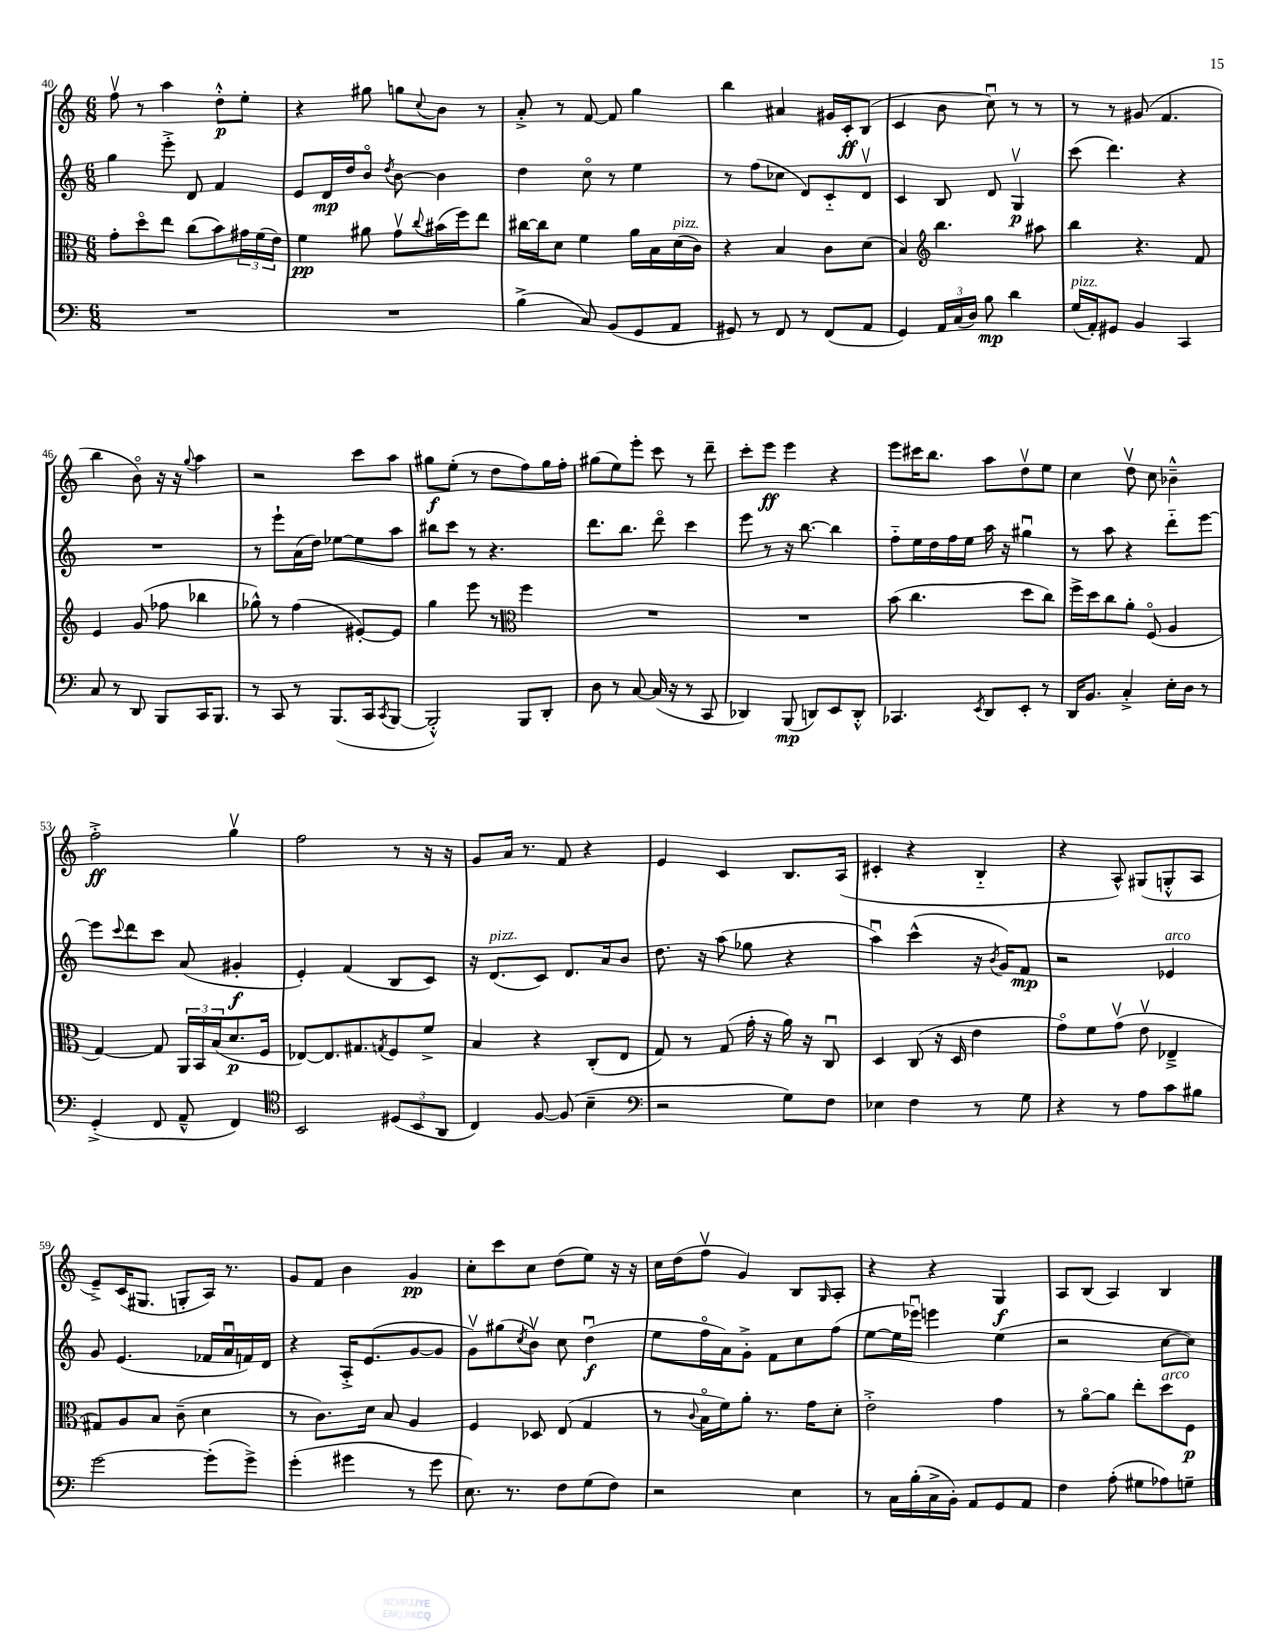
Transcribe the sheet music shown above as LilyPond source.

<<
\new StaffGroup <<
\new Staff = "s0" {
    \clef treble \key c \major \numericTimeSignature \time 6/8
    f''8\upbow r8 a''4 d''8-.-^\p e''8-. |
    r4 gis''8 g''8 \appoggiatura { c''8 } b'8 r8 |
    a'8-.-> r8 f'8~ f'8 g''4 |
    b''4 ais'4 gis'16 c'16-.\ff b8( |
    c'4 b'8 c''8\downbow) r8 r8 |
    r8 r8 gis'8( f'4. |
    b''4 b'8\flageolet) r16 r16 \appoggiatura { g''8 } a''4 |
    r2 c'''8 a''8 |
    gis''8\f e''8-.( r8 d''8 f''8) gis''16 f''16-. |
    gis''8( e''8) e'''8-. c'''8 r8 d'''8-- |
    c'''8-. e'''8\ff e'''4 r4 |
    e'''8 cis'''16 b''8. a''8 d''8\upbow e''8 |
    c''4 d''8\upbow c''8 bes'4---^ |
    f''2-.->\ff g''4\upbow |
    f''2 r8 r16 r16 |
    g'8 a'16 r8. f'8 r4 |
    e'4 c'4 b8. a16( |
    cis'4-. r4 b4-_ |
    r4 a8-^) gis8( g8-.-^ a8 |
    e'8--->) c'16( gis8. g8-. a16) r8. |
    g'8 f'8 b'4 g'4\pp |
    c''8-. c'''8 c''8 d''8( e''8) r16 r16 |
    c''16 d''16( f''8\upbow g'4) b8 \grace { g16 } a8-. |
    r4 r4 g4\f |
    a8 b8( a4) b4 \bar "|." |
}
\new Staff = "s1" {
    \clef treble \key c \major \numericTimeSignature \time 6/8
    g''4 e'''8-.-> d'8 f'4 |
    e'8 d'16\mp d''16 b'8\flageolet \acciaccatura { d''8 } b'8~ b'4 |
    d''4 c''8\flageolet r8 e''4 |
    r8 f''8( ces''8 d'8) c'8-_ d'8\upbow |
    c'4 b8 d'8 g4\upbow\p |
    c'''8( d'''4.) r4 |
    R2. |
    r8 e'''8-! a'16( d''16) ees''8~ ees''8 a''8 |
    bis''8 c'''8 r8 r4. |
    d'''8. b''8. d'''8\flageolet c'''4 |
    e'''8 r8 r16 b''8.~ b''4 |
    f''8-_ e''16 d''16 f''16 e''16 a''16 r16 gis''4\downbow |
    r8 a''8 r4 d'''8-_ e'''8~ |
    e'''8 \appoggiatura { c'''8 } d'''8 c'''8 a'8( gis'4-.\f |
    e'4-.) f'4( b8 c'8) |
    r16 d'8.^\markup { \italic "pizz." }( c'8) d'8. a'16 b'8 |
    d''8. r16 a''8( ges''8 r4 |
    a''4\downbow) c'''4-^( r16 \acciaccatura { b'8 } g'16) f'8\mp |
    r2 ees'4^\markup { \italic "arco" } |
    g'8 e'4.( fes'16 a'16\downbow f'16) d'16 |
    r4 a16-.-> e'8.( g'8~ g'8 |
    g'8\upbow) gis''8( \acciaccatura { c''8 } b'8\upbow) c''8 d''4\downbow\f( |
    e''8 f''16\flageolet a'16) g'8-.-> f'8 c''8 f''8( |
    e''8~ e''16 ees'''16\downbow) e'''4 e''4( |
    r2 c''8~ c''8) \bar "|." |
}
\new Staff = "s2" {
    \clef alto \key c \major \numericTimeSignature \time 6/8
    g'8-. d''8\flageolet e''8 c''8( b'8) \tuplet 3/2 { gis'16 f'16( e'16) } |
    f'4\pp ais'8 g'8\upbow \appoggiatura { c''8 } bis'16( f''16) e''8 |
    cis''16~ cis''16 d'8 f'4 a'16 b16 d'16^\markup { \italic "pizz." }( c'16) |
    r4 b4 c'8 d'8( |
    b4) \clef treble b''4. ais''8 |
    b''4 r4. f'8 |
    e'4 g'8( fes''8 bes''4 |
    ges''8-^) r8 f''4( eis'8~-.) eis'8 |
    g''4 e'''8 r8 \clef alto f''4 |
    R2. |
    R2. |
    b'8( c''4. d''8 c''8) |
    f''16-> d''16 c''8 a'8-. f8\flageolet( a4 |
    g4~) g8 \tuplet 3/2 { a,16 b,16 b16( } d'8.\p f16 |
    ees8~) ees8. gis8. \acciaccatura { g8 } f8 f'8-> |
    b4 r4 c8-.( e8 |
    g8) r8 g8( g'16-. r16 a'16) r16 c8\downbow |
    d4 c8( r16 d16 e'4 |
    g'8\flageolet) f'8 g'8\upbow( e'8\upbow ees4---> |
    gis8) a8 b8 c'8--( d'4 |
    r8 c'8.) d'16 b8 a4 |
    f4 des8 e8( g4 |
    r8 \appoggiatura { c'8 } b16\flageolet f'16) a'8-. r8. g'16 d'8-. |
    e'2-.-> g'4 |
    r8 a'8~\flageolet a'8 e''8-. d''8^\markup { \italic "arco" } f8\p \bar "|." |
}
\new Staff = "s3" {
    \clef bass \key c \major \numericTimeSignature \time 6/8
    R2. |
    R2. |
    b4->( c8) b,8( g,8 a,8 |
    gis,8) r8 f,8 r8 f,8( a,8 |
    g,4) \tuplet 3/2 { a,16 c16( d16) } b8\mp d'4 |
    g16^\markup { \italic "pizz." }( a,16-.) gis,8 b,4 c,4 |
    c8 r8 d,8 b,,8 c,16 b,,8. |
    r8 c,8 r8 b,,8.( c,16 \acciaccatura { c,8 } b,,8~ |
    b,,2-.-^) b,,8 d,8-. |
    d8 r8 c8~ c16( r16 r8 c,8 |
    des,4) b,,8\mp( d,8) e,8 d,8-.-^ |
    ces,4. \acciaccatura { e,8 } d,8 e,8-. r8 |
    d,16 b,8. c4-.-> e16-. d16 r8 |
    g,4-.->( f,8 a,8---^ f,4) |
    \clef tenor b,2 \tuplet 3/2 { dis8( b,8 a,8 } |
    c4) f8~ f8( b4-- |
    \clef bass r2 g8) f8 |
    ees4 f4 r8 g8 |
    r4 r8 a8 c'8 bis8 |
    g'2~ g'8-.( g'8->) |
    g'4-.( gis'4 r8 gis'8 |
    e8.) r8. f8 g8( f8) |
    r2 e4 |
    r8 c16 b16-.( c16-> b,16-.) a,8 g,8 a,8 |
    f4 a8-.( gis8 aes8) g8-- \bar "|." |
}
>>
>>
\layout { \context { \Score currentBarNumber = #40 } }
